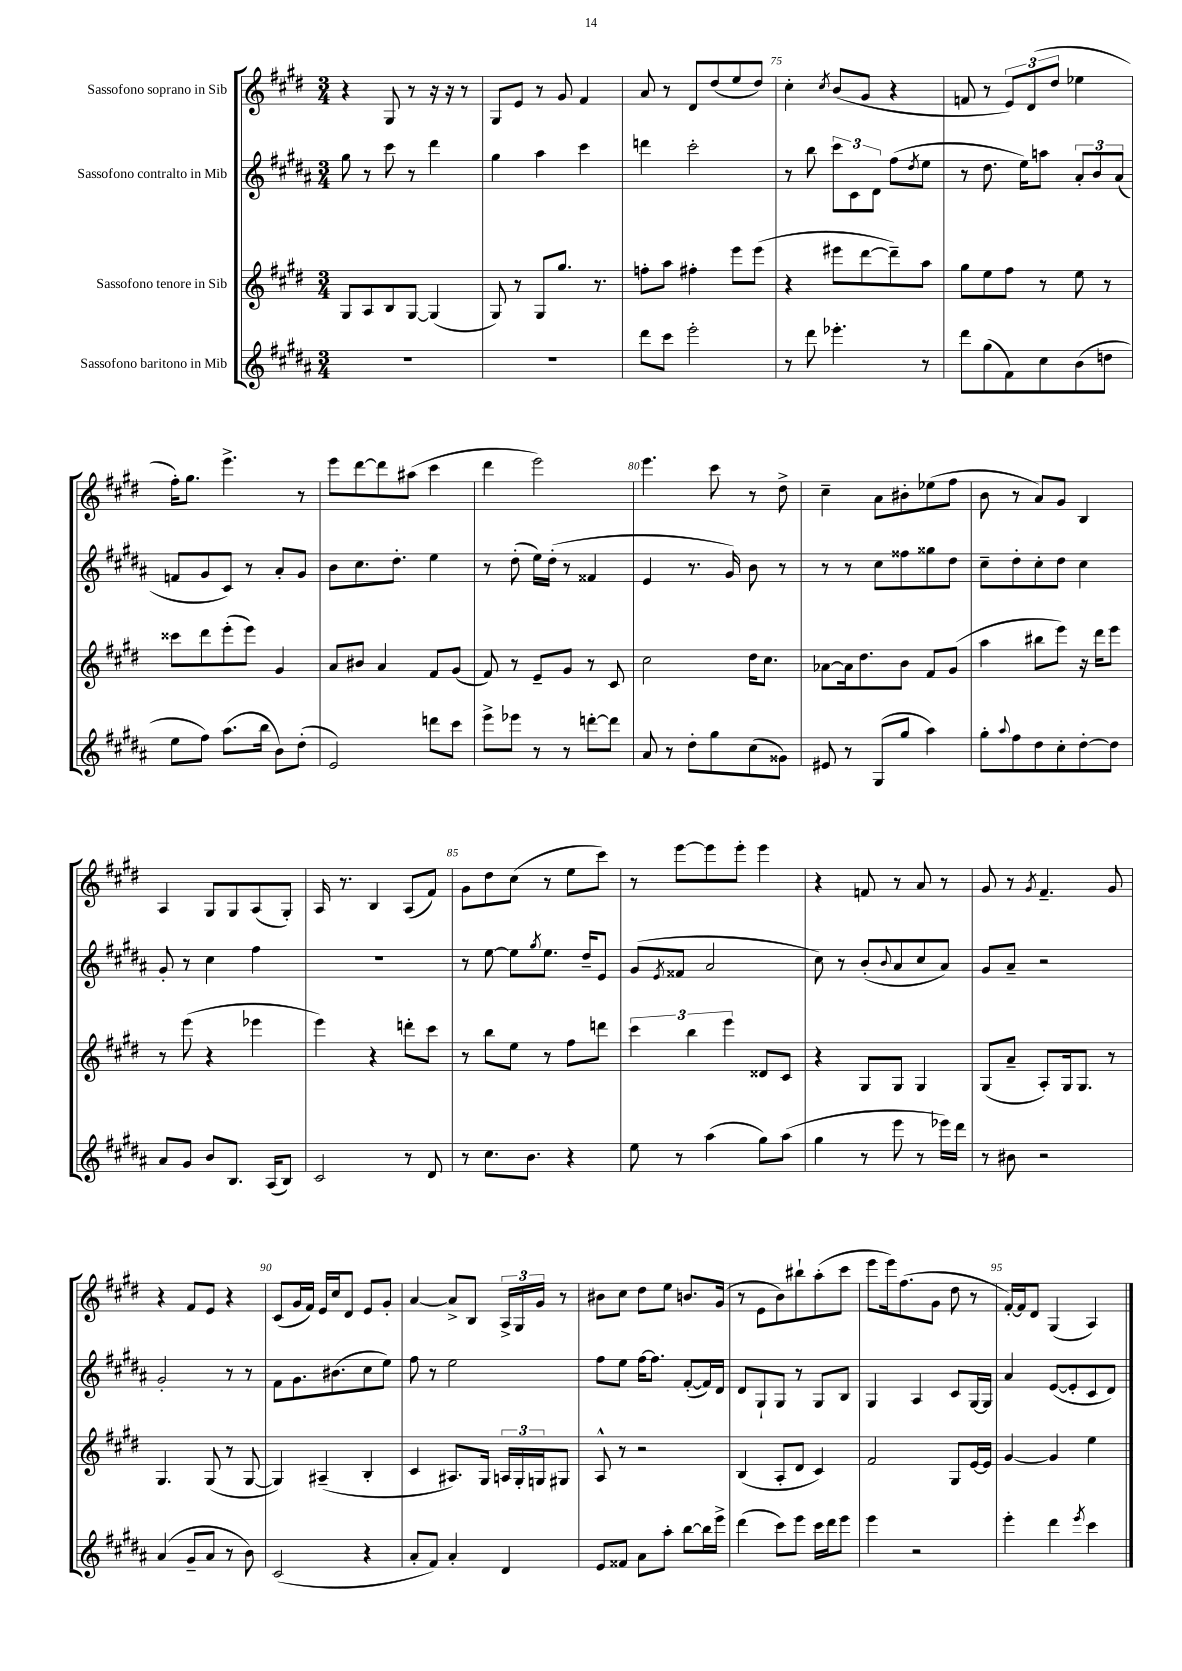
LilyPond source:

<<
\new StaffGroup <<
\new Staff = "s0" \with { instrumentName = "Sassofono soprano in Sib" } {
    \clef treble \key e \major \numericTimeSignature \time 3/4
    r4 gis8 r8 r16 r16 r8 |
    gis8 e'8 r8 gis'8 fis'4 |
    a'8 r8 dis'8 dis''8( e''8 dis''8) |
    cis''4-. \acciaccatura { cis''8 } b'8( gis'8 r4 |
    f'8 r8 \tuplet 3/2 { e'8) dis'8( dis''8 } ees''4 |
    fis''16-.) gis''8. e'''4.-> r8 |
    e'''8 dis'''8~ dis'''8 ais''8( cis'''4 |
    dis'''4 e'''2) |
    e'''4. cis'''8 r8 dis''8-> |
    cis''4-- a'8 bis'8-. ees''8( fis''8 |
    b'8 r8 a'8) gis'8 b4 |
    a4 gis8 gis8 a8( gis8-.) |
    a16 r8. b4 a8( fis'8) |
    gis'8 dis''8 cis''8( r8 e''8 cis'''8) |
    r8 e'''8~ e'''8 e'''8-. e'''4 |
    r4 f'8 r8 a'8 r8 |
    gis'8 r8 \acciaccatura { gis'8 } fis'4.-- gis'8 |
    r4 fis'8 e'8 r4 |
    cis'8( gis'16 fis'16) e'16 cis''16 dis'8 e'8 gis'8-. |
    a'4~ a'8-> b8 \tuplet 3/2 { a16-> gis16 gis'16 } r8 |
    bis'8 cis''8 dis''8 e''8 b'8. gis'16( |
    r8 e'8 b'8) bis''8-! a''8-.( cis'''8 |
    e'''8 e'''16) fis''8.( gis'8 dis''8 r8 |
    fis'16~-.) fis'16 dis'8 gis4( a4) \bar "|." |
}
\new Staff = "s1" \with { instrumentName = "Sassofono contralto in Mib" } {
    \clef treble \key b \major \numericTimeSignature \time 3/4
    gis''8 r8 cis'''8 r8 dis'''4 |
    gis''4 ais''4 cis'''4 |
    d'''4 cis'''2-. |
    r8 b''8 \tuplet 3/2 { cis'''8 cis'8 dis'8 } fis''8( \acciaccatura { dis''8 } e''8 |
    r8 dis''8. e''16) a''8 \tuplet 3/2 { ais'8-. b'8 ais'8( } |
    f'8 gis'8 cis'8) r8 ais'8-. gis'8 |
    b'8 cis''8. dis''8.-. e''4 |
    r8 dis''8-.( e''16) dis''16-.( r8 fisis'4 |
    e'4 r8. gis'16) b'8 r8 |
    r8 r8 cis''8 fisis''8 gisis''8 dis''8 |
    cis''8-- dis''8-. cis''8-. dis''8 cis''4 |
    gis'8-. r8 cis''4 fis''4 |
    R2. |
    r8 e''8~ e''8 \acciaccatura { gis''8 } e''8. dis''16-- e'8 |
    gis'8( \acciaccatura { e'8 } fisis'8 ais'2 |
    cis''8) r8 b'8-.( \appoggiatura { b'8 } ais'8 cis''8 ais'8) |
    gis'8 ais'8-- r2 |
    gis'2-. r8 r8 |
    fis'8 gis'8. bis'8.( cis''8 e''8) |
    fis''8 r8 e''2 |
    fis''8 e''8 fis''16~ fis''8. fis'8~-.( fis'16) dis'16 |
    dis'8 gis8-! gis8 r8 gis8 b8 |
    gis4 ais4 cis'8 gis16~ gis16 |
    ais'4 e'8~( e'8-. cis'8 dis'8) \bar "|." |
}
\new Staff = "s2" \with { instrumentName = "Sassofono tenore in Sib" } {
    \clef treble \key e \major \numericTimeSignature \time 3/4
    gis8 a8 b8 gis8~ gis4( |
    gis8) r8 gis8 gis''8. r8. |
    f''8-. a''8 fis''4-. e'''8 e'''8( |
    r4 eis'''8 dis'''8~ dis'''8--) a''8 |
    gis''8 e''8 fis''8 r8 e''8 r8 |
    cisis'''8 dis'''8 e'''8-.( e'''8) gis'4 |
    a'8 bis'8 a'4 fis'8 gis'8( |
    fis'8) r8 e'8-- gis'8 r8 cis'8 |
    cis''2 dis''16 cis''8. |
    aes'8~ aes'16 dis''8. b'8 fis'8 gis'8( |
    a''4 bis''8 e'''8) r16 dis'''16 e'''8 |
    r8 e'''8( r4 ees'''4 |
    e'''4) r4 d'''8-. cis'''8 |
    r8 b''8 e''8 r8 fis''8 d'''8 |
    \tuplet 3/2 { cis'''4 b''4 e'''4 } disis'8 cis'8 |
    r4 gis8 gis8 gis4 |
    gis8( a'8-- a8-.) gis16 gis8. r8 |
    gis4. gis8( r8 gis8~ |
    gis4) ais4--( b4-. |
    cis'4 ais8.) gis16 \tuplet 3/2 { a16 gis16-. g16 } gis8 |
    a8-^ r8 r2 |
    b4( a8-. dis'8 cis'4) |
    fis'2 gis8 e'16~ e'16 |
    gis'4~ gis'4 e''4 \bar "|." |
}
\new Staff = "s3" \with { instrumentName = "Sassofono baritono in Mib" } {
    \clef treble \key b \major \numericTimeSignature \time 3/4
    R2. |
    R2. |
    dis'''8 cis'''8 e'''2-. |
    r8 dis'''8 ees'''4.-. r8 |
    dis'''8 gis''8( fis'8) cis''8 b'8( d''8 |
    e''8 fis''8) ais''8.( b''16 b'8) dis''8-.( |
    e'2) d'''8 cis'''8 |
    e'''8-> ees'''8 r8 r8 d'''8~-. d'''8 |
    ais'8 r8 dis''8-. gis''8 cis''8( gisis'8) |
    eis'8 r8 gis8( gis''8 ais''4) |
    gis''8-. \appoggiatura { ais''8 } fis''8 dis''8 cis''8-. dis''8~-. dis''8 |
    ais'8 gis'8 b'8 b8. ais16( b8) |
    cis'2 r8 dis'8 |
    r8 cis''8. b'8. r4 |
    e''8 r8 ais''4( gis''8) ais''8( |
    gis''4 r8 e'''8 r8 ees'''16) dis'''16 |
    r8 bis'8 r2 |
    ais'4( gis'8-- ais'8 r8 b'8) |
    cis'2( r4 |
    ais'8-. fis'8) ais'4-. dis'4 |
    e'8 fisis'8 ais'8 ais''8-. b''8~ b''16 e'''16-> |
    dis'''4( cis'''8) e'''8 cis'''16 dis'''16 e'''8 |
    e'''4 r2 |
    e'''4-. dis'''4 \acciaccatura { e'''8 } cis'''4 \bar "|." |
}
>>
>>
\layout { \context { \Score currentBarNumber = #72 \override BarNumber.break-visibility = ##(#f #t #t) barNumberVisibility = #(every-nth-bar-number-visible 5) } }
